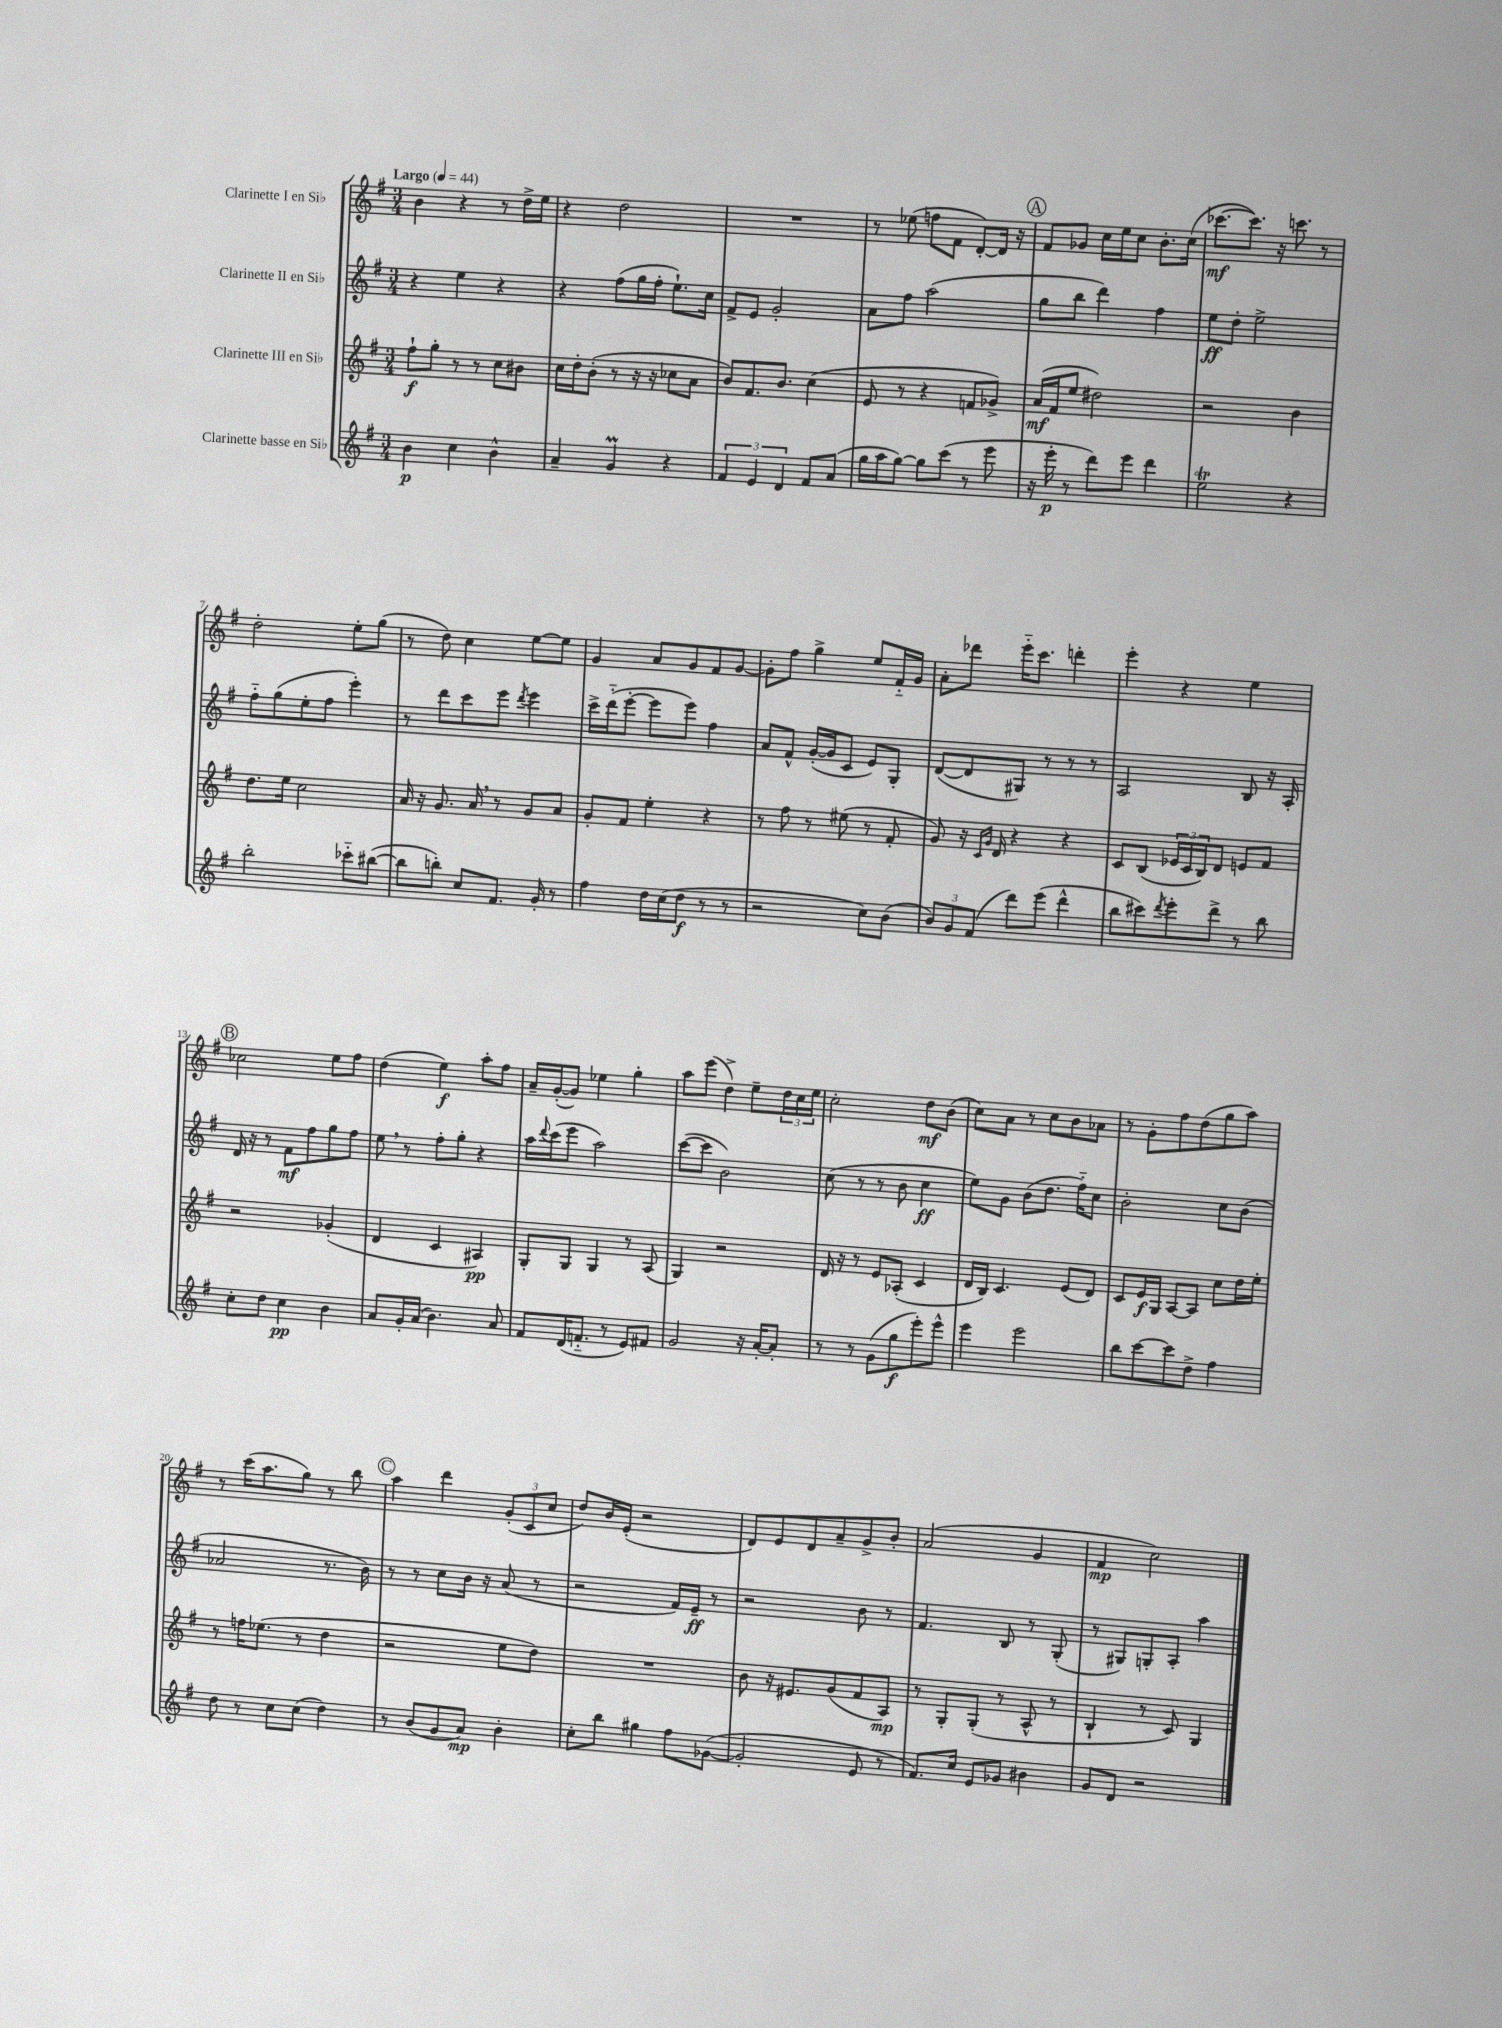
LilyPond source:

<<
\new StaffGroup <<
\new Staff = "s0" \with { instrumentName = "Clarinette I en Sib" } {
    \clef treble \key g \major \numericTimeSignature \time 3/4 \tempo "Largo" 4 = 44
    b'4 r4 r8 d''16-> e''16 |
    r4 d''2 |
    R2. |
    r8 ees''8( f''8 fis'8 d'8~-.) d'16 r16 |
    \mark \markup { \circle "A" } fis'8 ges'8 c''16 e''16 c''8 b'8.-. c''16( |
    ces'''8.~\mf ces'''8.) r16 c'''8. r8 |
    d''2-. e''8-. g''8( |
    r8 d''8) c''4 e''8~ e''8 |
    g'4 a'8 g'8 fis'8 g'8~ |
    g'8-. fis''8 g''4-> e''8 fis'16-_ g'16 |
    a'8-. des'''8 e'''16-_ c'''8. d'''4-. |
    e'''4-. r4 e''4 |
    \mark \markup { \circle "B" } ces''2 e''8 fis''8 |
    d''4( e''4\f) a''8-. fis''8 |
    a'16-- g'16~-.( g'8) ees''4 g''4-. |
    a''8 e'''8( d''4->) e''8-- \tuplet 3/2 { d''16 c''16 e''16 } |
    c''2-. d''8\mf b'8( |
    c''8) a'8 r8 c''8 b'8 aes'8 |
    r8 g'8-. fis''8 d''8( g''8 a''8) |
    r8 c'''16( a''8. g''8) r8 b''8 |
    \mark \markup { \circle "C" } a''4 d'''4 \tuplet 3/2 { g'8-.( c'8 c''8 } |
    d''8) b'16 e'16-.( r2 |
    d'8) e'8 d'8 a'8-- g'8-> b'8-. |
    a'2( g'4 |
    fis'4\mp c''2) \bar "|." |
}
\new Staff = "s1" \with { instrumentName = "Clarinette II en Sib" } {
    \clef treble \key g \major \numericTimeSignature \time 3/4
    r4 e''4 r4 |
    r4 fis''8( g''16 fis''16-. e''8.-!) c''16 |
    fis'8-> e'8 g'2-. |
    a'8 fis''8 a''2( |
    \mark \markup { \circle "A" } g''8 b''8 d'''4) fis''4 |
    e''8\ff d''8-. e''2-> |
    fis''8-_ g''8( e''8-. fis''8 e'''4-.) |
    r8 d'''8 c'''8 e'''8 \acciaccatura { d'''8 } e'''4 |
    c'''16-> d'''16-_( e'''8~-. e'''8 e'''8) fis''4 |
    a'8 fis'8-^ g'16~-.( g'16 c'8 e'8) g8-. |
    d'8~( d'8 gis8) r8 r8 r8 |
    a2 b8 r16 a16-. |
    \mark \markup { \circle "B" } d'16 r16 r8 fis'8\mf fis''8 g''8 fis''8 |
    e''8 \breathe r8 fis''8-. g''8-. r4 |
    a''16 \appoggiatura { d'''8 } c'''16( e'''8 a''2) |
    c'''8~( c'''8 b'2) |
    c''8( r8 r8 b'8 c''4\ff |
    e''8) g'8 b'8( d''8. fis''16-_) c''8 |
    b'2-. c''8 b'8( |
    aes'2 r8. b'16) |
    \mark \markup { \circle "C" } r8 r8 c''8 b'16 r16 a'8( r8 |
    r2 fis'16) e'16--\ff r8 |
    r2 b'8 r8 |
    fis'4. b8 r8 g8-.( |
    r8 gis8) g8-. a8-. a''4 \bar "|." |
}
\new Staff = "s2" \with { instrumentName = "Clarinette III en Sib" } {
    \clef treble \key g \major \numericTimeSignature \time 3/4
    fis''8-!\f g''8-. r8 r8 c''8 bis'8 |
    c''16 d''16-. b'8-.( r8 r16 r16 ces''8 a'8 |
    b'8) fis'8. b'8. c''4( |
    e'8 r8 r4 f'8 ges'8->) |
    \mark \markup { \circle "A" } a'16\mf( fis'16 e''8 dis''2) |
    r2 b'4 |
    d''8. e''16 c''2 |
    a'16 r16 g'8. a'16 \breathe r8 g'8 a'8 |
    g'8-. fis'8 e''4-. r4 |
    r8 fis''8 r8 eis''8( r8 fis'8-. |
    g'8) r16 \grace { c'16 g'16 } d'16 r4 r4 |
    c'8 b8( \tuplet 3/2 { ees'16 c'16 b16) } d'8 e'8 fis'8 |
    \mark \markup { \circle "B" } r2 ges'4-.( |
    d'4 c'4 ais4\pp) |
    g8-. g8 g4 r8 a8( |
    g4) r2 |
    d'16 r16 r8 e'8 aes8-.( c'4 |
    d'16 b16) c'4. e'8( d'8) |
    c'8 e'16\f g16 a8~ a8 c''8 d''16 e''16-. |
    r8 f''16 ees''8.( r8 d''4 |
    \mark \markup { \circle "C" } r2 e''8 d''8) |
    R2. |
    b'8 r16 eis'8. g'8( fis'8 a8\mp) |
    r8 g8-. g8-.( r8 a8-^ r8 |
    b4-! r8 c'8) g4 \bar "|." |
}
\new Staff = "s3" \with { instrumentName = "Clarinette basse en Sib" } {
    \clef treble \key g \major \numericTimeSignature \time 3/4
    b'4\p c''4 b'4-^ |
    a'4-- g'4\prall r4 |
    \tuplet 3/2 { fis'4 e'4 d'4 } fis'8 a'8( |
    g''16 a''16 g''8~) g''8 c'''8( r8 e'''8 |
    \mark \markup { \circle "A" } r16 e'''16-.\p r8 d'''8) e'''8 d'''4 |
    e''2\trill r4 |
    b''2-. ces'''8-_ bis''8~( |
    bis''8 b''8-.) c''8 fis'8. g'16-. r8 |
    fis''4 d''16 c''16( d''8\f r8 r8 |
    r2 c''8) b'8( |
    \tuplet 3/2 { b'8) g'8 fis'8( } d'''8) e'''8( d'''4-^ |
    b''8 cis'''8) \acciaccatura { d'''8 } e'''8-. d'''8-> r8 b''8 |
    \mark \markup { \circle "B" } c''8-. d''8 c''4\pp b'4 |
    a'8 g'16-. a'16( b'4.) a'8 |
    fis'8 d'16( f'8.-_ r8 e'8) fis'8 |
    g'2 r16 a'16~-. a'8-. |
    r8 r8 g'8( g''8\f e'''8-.) e'''8-^ |
    e'''4 e'''2 |
    b''8 c'''8~ c'''8 d''8-> fis''4 |
    d''8 r8 c''8 c''8( d''4) |
    \mark \markup { \circle "C" } r8 b'8( g'8 a'8\mp) b'4-. |
    c''8-. b''8 gis''4 fis''8 ges'8~( |
    ges'2-. e'8 r8 |
    fis'8.) c''16 e'8 ges'8 bis'4 |
    g'8 d'8 r2 \bar "|." |
}
>>
>>
